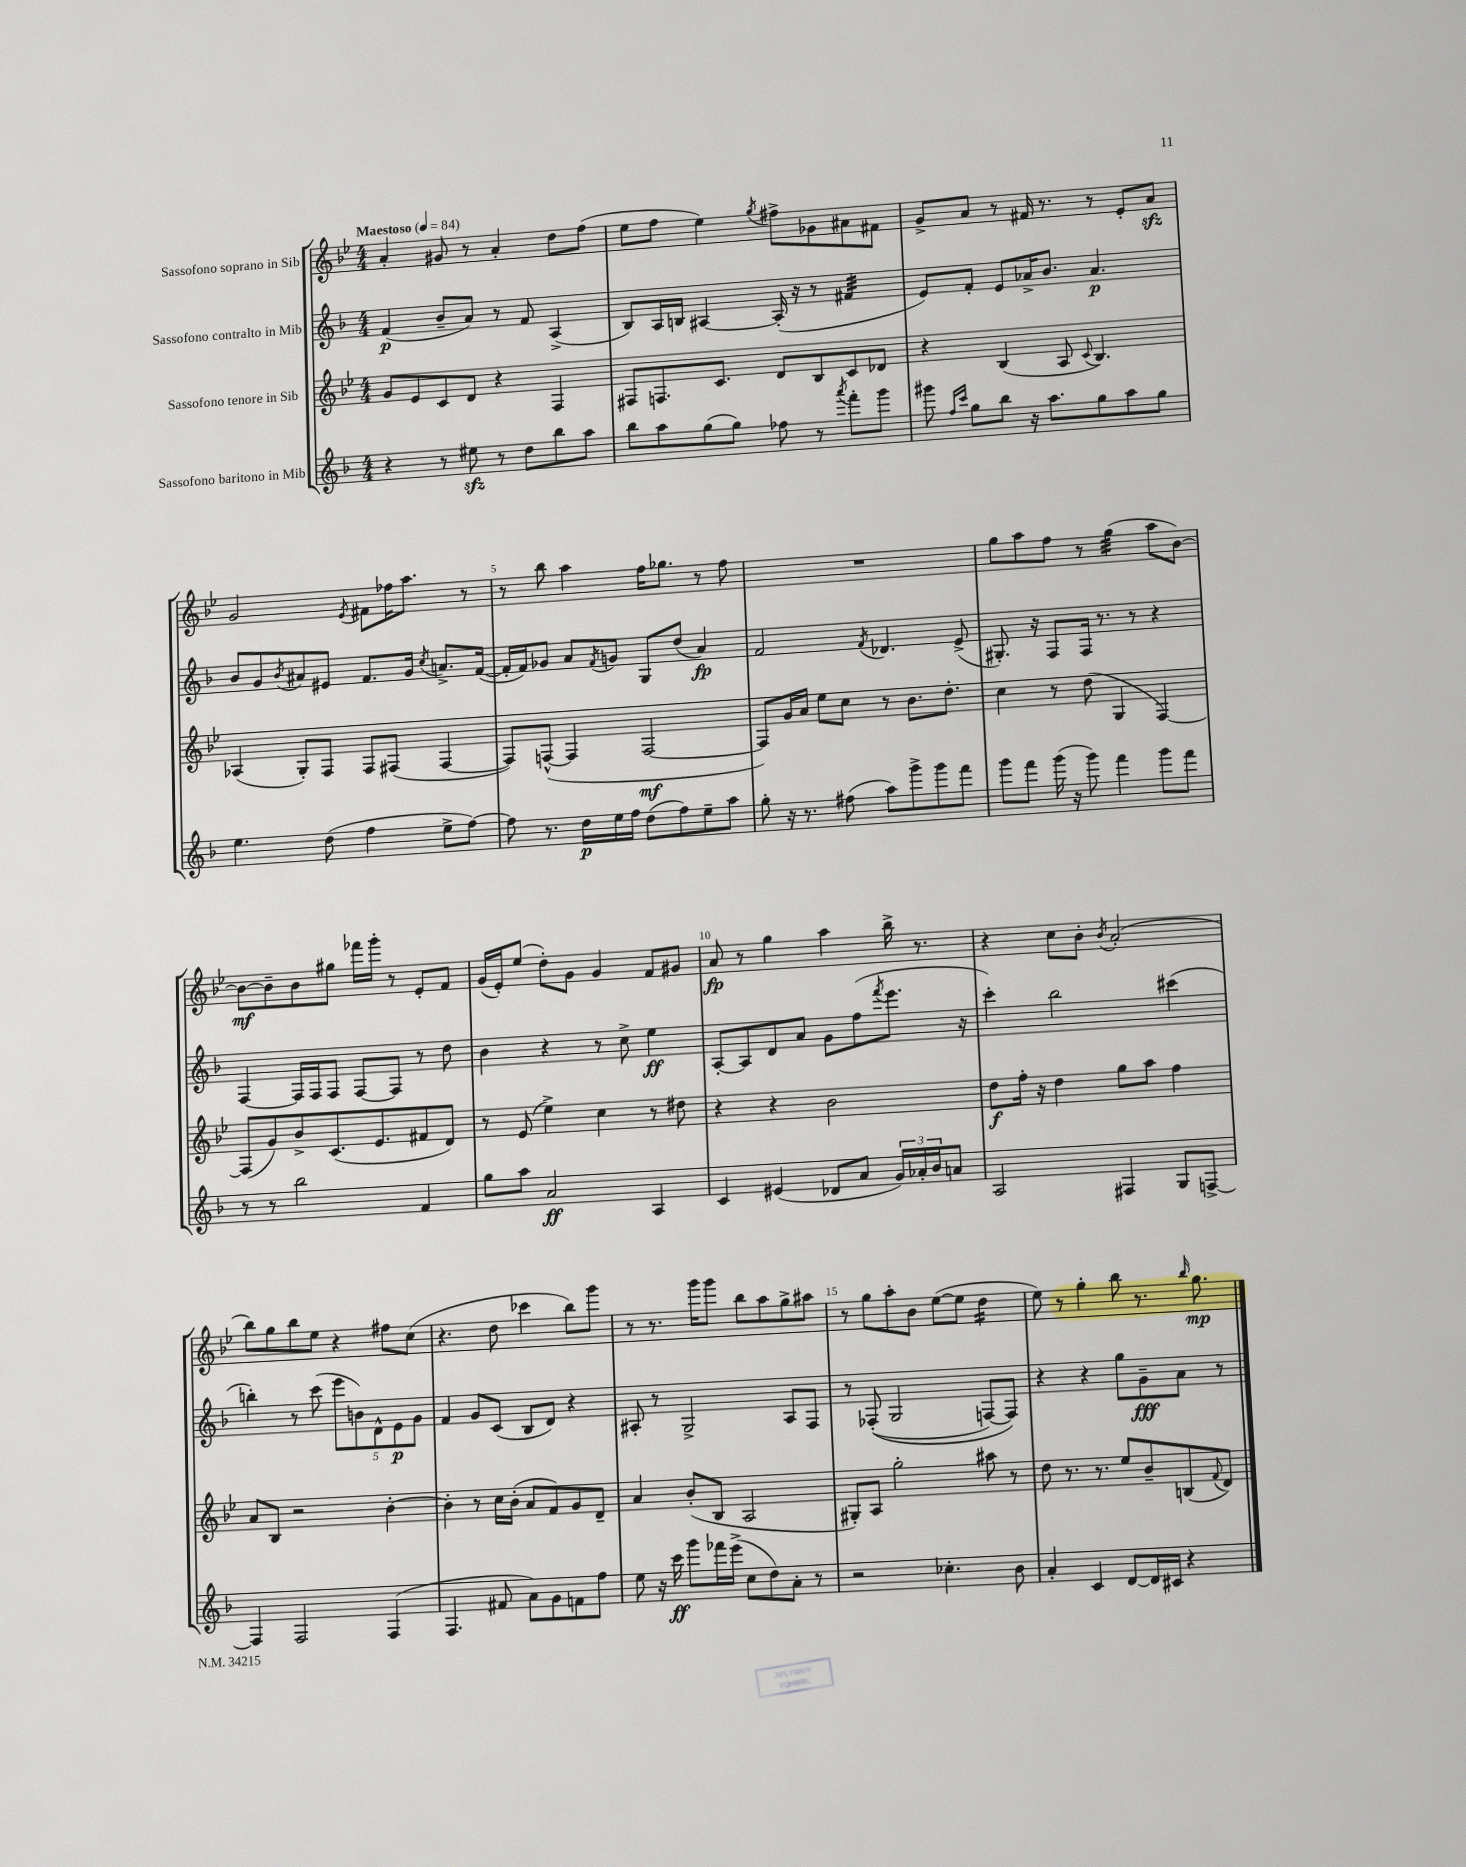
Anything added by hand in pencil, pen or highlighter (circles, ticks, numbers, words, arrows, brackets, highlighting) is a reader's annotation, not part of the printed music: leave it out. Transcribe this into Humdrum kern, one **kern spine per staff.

**kern	**kern	**kern	**kern
*staff4	*staff3	*staff2	*staff1
*clefG2	*clefG2	*clefG2	*clefG2
*k[b-]	*k[b-e-]	*k[b-]	*k[b-e-]
*M4/4	*M4/4	*M4/4	*M4/4
*MM84	*MM84	*MM84	*MM84
4r	8g/L	(4f/	4a'/
.	8e-/	.	.
8r	8c/	8b-~/L	8g#/
8ee#\	8d/J	8a/J)	8r
8r	4r	8r	4a'/
8dd\L	.	8f/	.
8bb-\	4F/	(4A^/	8dd\L
8aa\J	.	.	(8ff\J
=	=	=	=
8bb-\L	8F#/L	8B-/L)	8ee-\L
8aa\	8.F/	16A/L	8ff\J
.	.	16B/JJ	.
(8gg\	.	[4A#/	4ee-\)
.	8.c/J	.	.
8gg\J)	.	.	.
.	.	.	8qgg/
8ff-\	8d/L	(16A#'/]	8ff#^\L
.	.	16r	.
8r	8B-/	8r	8g-\
8qaaa/	.	.	.
8fff'\L	8c/	4f#/	8a#\
8ggg\J	8d-/J	.	8f#\J
=	=	=	=
8ggg#\	4r	8e/L)	8g^/L
16qqff/LL	.	.	.
16qqccc/JJ	.	.	.
8gg\L	.	8f'/J	8a/J
8bb-\J	(4B-/	8e/L	8r
16r	.	16a-^/K	16f#/
8.aa\L	.	8.b-/J	8.r
.	8A/	.	.
.	8qqc/	.	.
8gg\	4.B-/)	4.a-/	8r
8aa\	.	.	8e-'/L
8gg\J	.	.	8a/J
=	=	=	=
4.ee\	(4A-/	8b-/L	2g/
.	.	8g/	.
.	.	8qb-/	.
.	8G'/L)	8a#/	.
(8dd\	8F/J	8e#/J	.
.	.	.	8qe-/
4ff\	8F/L	8.f/L	8f#\L
.	(8F#/J	.	16ff-\K
.	.	16g/Jk	8.aa\J
.	.	8qcc/	.
8ee^\L	[4F#/	8.a^/L	.
[8ff\J)	.	.	8r
.	.	([16f/Jk	.
=	=	=	=
8ff\]	8F#/]L)	16f'/]LL	8r
.	.	16f/J)	.
8.r	([8F^^/J	8g-/J	8bb-\
.	4F/]	8a/L	4aa\
16dd\LL	.	.	.
.	.	8qf/	.
16ee\	.	8g/J	.
16ff\JJ	.	.	.
(8dd\L	[2F/	8G/L	16ff\LK
.	.	.	8.gg-\J
8ff\)	.	(8dd/J	.
8ee~\	.	4a/)	8r
8aa\J	.	.	8ff\
=	=	=	=
8gg'\	8F/]L)	2f/	1r
16r	16g/L	.	.
8.r	16a/JJ	.	.
.	8ee-\L	.	.
(8ff#\	8cc\J	.	.
.	.	8qf/	.
8aa\L)	8r	4.d-/	.
8ggg^\	8.b-\L	.	.
8ggg\	.	.	.
.	8.dd'\J	.	.
8fff\J	.	(8e^/	.
=	=	=	=
8ggg\L	4cc\	8.G#'/)	8gg\L
8fff\J	.	.	8aa\
.	.	16r	.
(16ggg\	8r	8F/L	8ff\J
16r	.	.	.
8ggg\)	(8dd\	16F/Jk	8r
.	.	8.r	.
4fff\	4G/	.	(4gg\
.	.	8r	.
8ggg\L	[4F/)	4r	8aa\L
8fff\J	.	.	[8b-\J)
=	=	=	=
8r	(8F/]L	[4F/	8b-\_L
8r	8g/)	.	8b-~\]
2bb-\	8b-^/	16F/]LL	8b-\
.	.	16F/J	.
.	(8.c/	8F/J	8gg#\J
.	.	[8F/L	16fff-\LL
.	8.e-/	.	16ggg'\JJ
.	.	8F/]J	8r
4f/	8f#/	8r	8e-'/L
.	8d/J)	8dd\	8f/J
=	=	=	=
8gg\L	8r	4b-\	(16g/LL
.	.	.	16e-'/J)
8aa\J	(8e-/	.	(8ee-/J
2a/	4ee-^\)	4r	8dd'\L)
.	.	.	8g\J
.	4cc\	8r	4g/
.	.	8cc^\	.
4A/	8r	4ee\	8f/L
.	8dd#\	.	8g#/J
=	=	=	=
4c/	4r	[8A'/L	8a/
.	.	8A/]	8r
(4e#/	4r	8d/	4gg\
.	.	8a/J	.
8d-/L	2b-\	8g\L	4aa\
8a/J	.	(8ff\	.
.	.	8qfff/	.
24g/LL)	.	8.eee\J	16bb-^\
24a-'/	.	.	.
.	.	.	8.r
24b-/J	.	.	.
8a/J	.	.	.
.	.	16r	.
=	=	=	=
2A/	8dd\L	4ccc'\)	4r
.	16ff'\Jk	.	.
.	16r	.	.
.	4dd\	2bb-\	8cc\L
.	.	.	8b-'\J
.	.	.	8qb-/
4F#/	8gg\L	.	(2a'/
.	8aa\J	.	.
8G/L	4ff\	(4ccc#\	.
[8F^/J	.	.	.
=	=	=	=
4F/]	8a/L	4bb'\)	8bb-\L)
.	8B-/J	.	8gg\
2F/	2r	8r	8bb-\
.	.	(8ccc\	8ee-\J
.	.	10eee\L	4r
.	.	10b\)	.
.	.	10d^^\	.
(4F/	[4b-'\	.	8ff#\L
.	.	10e\	.
.	.	.	(8cc\J
.	.	10g\J	.
=	=	=	=
4.F/	4b-'\]	4f/	4.r
.	8r	8g/L	.
8f#/	16cc\LL	(8c/J	8dd\
.	(16b-'\JJ	.	.
8a\L)	8a/L	8B-/L	4ccc-\
8g\	8f/)	8d/J)	.
8f\	8g/	4r	8bb-\L)
8ff\J	8d~/J	.	8ggg\J
=	=	=	=
8ee\	4a/	8A#'/	8r
16r	.	8r	8.r
16ccc\	.	.	.
8ggg\L	(8b-'/L	2G^/	.
.	.	.	16ggg\LK
16fff-\L	8B-/J	.	8ggg\J
(16eee^\JJ	.	.	.
8cc\L	2A/	.	8bb-\L
8dd\)	.	.	8aa\
8a'\J	.	8A#/L	8gg^\
8r	.	8F/J	8aa#\J
=	=	=	=
2r	8G#'/L)	8r	8r
.	8A/J	&((8F-'/	8gg\L
.	2gg'\	2G/	8aa'\
.	.	.	8b-\J
4.cc-'\	.	.	([8ee-\L
.	.	.	8ee-\]J
.	8aa#\	[8F/L)	4dd\
8b-\	8r	8F/]J&)	.
=	=	=	=
4a'/	8dd\	4r	8ee-\)
.	8.r	.	8r
4c/	.	4r	4gg'\
.	8.r	.	.
[8d/L	8ee-/L	8gg\L	8bb-\
16d/]L	8b-~/	8g~\	8.r
16c#/JJ	.	.	.
4r	(8B/	8a\J	.
.	.	.	16qqbb-/
.	.	.	8.gg\
.	8qqf/	.	.
.	8d/J)	8r	.
==	==	==	==
*-	*-	*-	*-
